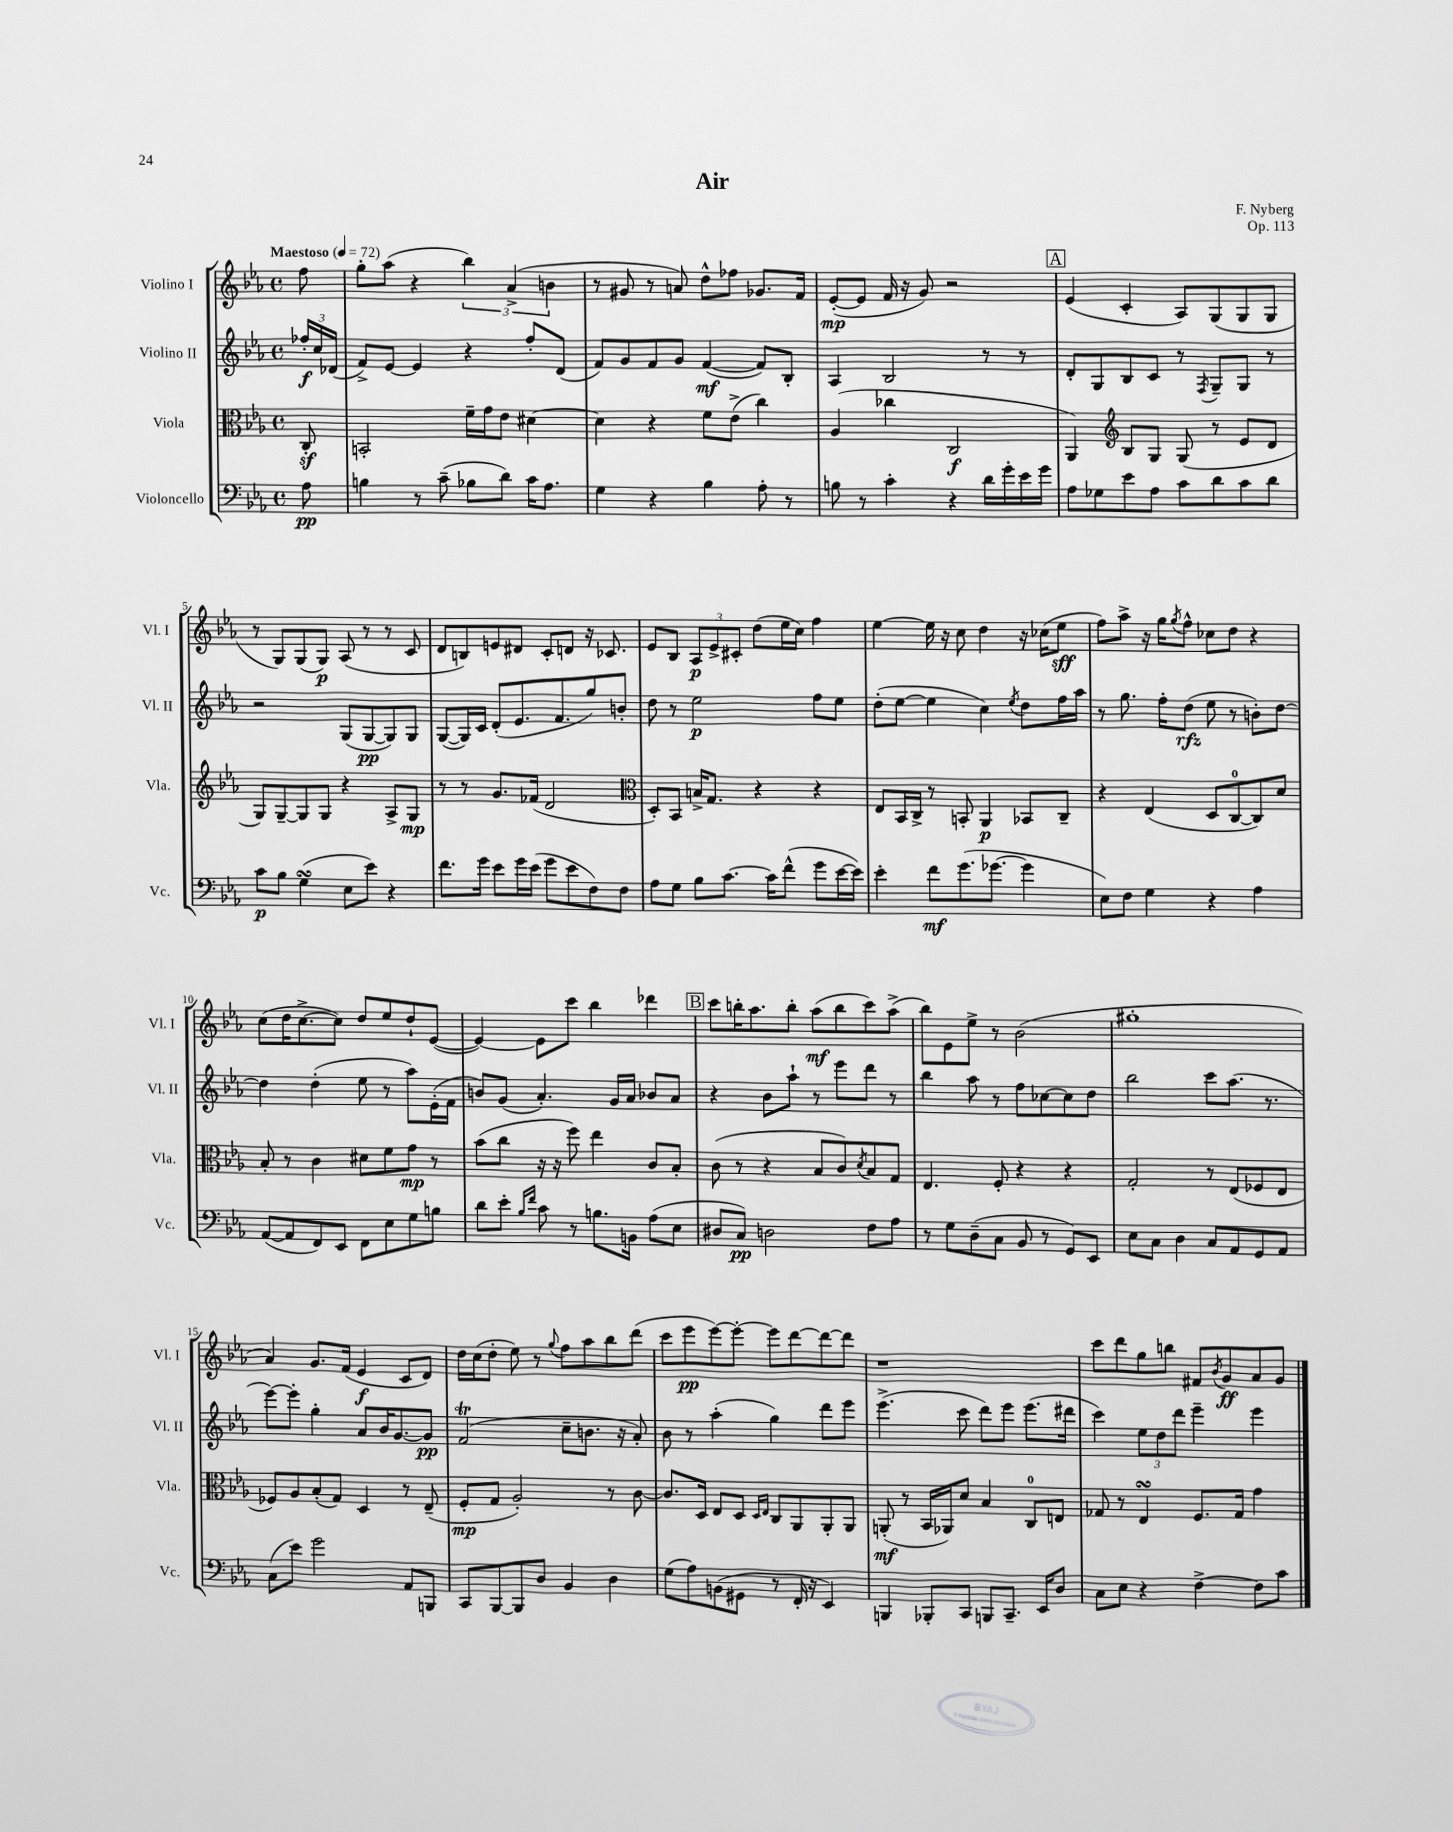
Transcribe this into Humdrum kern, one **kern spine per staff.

**kern	**dynam	**kern	**dynam	**kern	**dynam	**kern	**dynam
*part4	*part4	*part3	*part3	*part2	*part2	*part1	*part1
*staff4	*staff4	*staff3	*staff3	*staff2	*staff2	*staff1	*staff1
*I"Violoncello	*	*I"Viola	*	*I"Violino II	*	*I"Violino I	*
*I'Vc.	*	*I'Vla.	*	*I'Vl. II	*	*I'Vl. I	*
*clefF4	*	*clefC3	*	*clefG2	*	*clefG2	*
*k[b-e-a-]	*	*k[b-e-a-]	*	*k[b-e-a-]	*	*k[b-e-a-]	*
*M4/4	*	*M4/4	*	*M4/4	*	*M4/4	*
*met(c)	*	*met(c)	*	*met(c)	*	*met(c)	*
*MM72	*	*MM72	*	*MM72	*	*MM72	*
=	=	=	=	=	=	=	=
!	!	!	!	!	!	!LO:TX:a:B:t=Maestoso	!
8A-\	pp	8Cz'/	.	24ff-X'/LL	f	8ff\	.
.	.	.	.	24cc/	.	.	.
.	.	.	.	(24d-X/JJ	.	.	.
=1	=1	=1	=1	=1	=1	=1	=1
4Bn\	.	2BBn'/	.	8f^/L)	.	8gg'\L	.
.	.	.	.	[8e-/J	.	(8aa-\J	.
8r	.	.	.	4e-/]	.	4r	.
(8c~\	.	.	.	.	.	.	.
8B-X\L	.	16f~\LL	.	4r	.	6bb-\)	.
.	.	16g\J	.	.	.	.	.
8d\J)	.	8e-\J	.	.	.	.	.
.	.	.	.	.	.	(6a-^/	.
16c\KL	.	[4d#X\	.	8ff'/L	.	.	.
8.A-\J	.	.	.	.	.	.	.
.	.	.	.	.	.	6bn\	.
.	.	.	.	(8d/J	.	.	.
=2	=2	=2	=2	=2	=2	=2	=2
4G\	.	4d#\]	.	8f/L)	.	8r	.
.	.	.	.	8g/	.	8g#X/	.
4r	.	4r	.	8f/	.	8r	.
.	.	.	.	8g/J	.	8an/)	.
4B-\	.	8f\L	.	([4f/	mf	8dd^^\L	.
.	.	(8e-^\J	.	.	.	8ff-X\J	.
8A-'\	.	4cc\)	.	8f/L])	.	8.g-X/L	.
8r	.	.	.	8B-'/J	.	.	.
.	.	.	.	.	.	16f/Jk	.
=3	=3	=3	=3	=3	=3	=3	=3
8Bn\	.	(4A-/	.	4A-/	.	([8e-'/L	mp
8r	.	.	.	.	.	8e-/J]	.
4c'\	.	4cc-X\	.	2B-/	.	16f/	.
.	.	.	.	.	.	16r	.
.	.	.	.	.	.	8g/)	.
4r	.	2C/	f	.	.	2r	.
16d\LL	.	.	.	8r	.	.	.
16g'\	.	.	.	.	.	.	.
16e-\	.	.	.	8r	.	.	.
16g\JJ	.	.	.	.	.	.	.
!!LO:REH:place=s1:t=A
=4	=4	=4	=4	=4	=4	=4	=4
8A-\L	.	4AA-/)	.	8d'/L	.	(4e-/	.
8G-X\	.	.	.	8G/	.	.	.
*	*	*clefG2	*	*	*	*	*
8e-\	.	8B-/L	.	8B-/	.	4c'/	.
8A-\J	.	8G/J	.	8c/J	.	.	.
8c\L	.	(8G/	.	8r	.	8A-/L)	.
.	.	.	.	8qF/	.	.	.
8d\	.	8r	.	8G~/L	.	(8G/	.
8c\	.	8e-/L	.	8G/J	.	8G/	.
8d\J	.	8d/J	.	8r	.	8G/J	.
!!LO:LB:g=z
=5	=5	=5	=5	=5	=5	=5	=5
8c\L	p	8G/L)	.	2r	.	8r	.
8B-\J	.	[8G~/	.	.	.	8G/L)	.
(4GsSsS\	.	8G/]	.	.	.	(8G/	.
.	.	8G/J	.	.	.	8G/J)	p
8E-\L	.	4r	.	(8G/L	.	(8A-/	.
8e-\J)	.	.	.	[8G/	pp	8r	.
4r	.	8A-^/L	.	8G/])	.	8r	.
.	.	8G/J	mp	8G/J	.	8c/	.
=6	=6	=6	=6	=6	=6	=6	=6
8.f\L	.	8r	.	([8G/L	.	8d/L	.
.	.	8r	.	16G/L])	.	8Bn/)	.
16g\Jk	.	.	.	16c/JJ	.	.	.
8e-\L	.	8.g/L	.	(8d'/L	.	8en/	.
16g\L	.	.	.	8.e-/	.	8d#X/J	.
(16e-\JJ	.	(16f-X/Jk	.	.	.	.	.
8g\L	.	2d/	.	.	.	8c'/L	.
.	.	.	.	8.f/	.	.	.
8e-\	.	.	.	.	.	8dn/J	.
8F\)	.	.	.	8gg/)	.	16r	.
.	.	.	.	.	.	8.c-X/	.
8F\J	.	.	.	8bn'/J	.	.	.
=7	=7	=7	=7	=7	=7	=7	=7
*	*	*clefC3	*	*	*	*	*
8A-\L	.	8D'/L)	.	8dd\	.	8e-/L	.
8G\J	.	8BB-/J	.	8r	.	8B-/J	.
8B-\L	.	16Bn^/KL	.	2ee-\	p	12A-/L	p
.	.	8.G/J	.	.	.	.	.
.	.	.	.	.	.	12e-^/	.
[8.c\J	.	.	.	.	.	.	.
.	.	.	.	.	.	12c#X'/J	.
.	.	4r	.	.	.	(8dd\L	.
16c\KL]	.	.	.	.	.	.	.
(8f^^\J	.	.	.	.	.	16ee-\L	.
.	.	.	.	.	.	16cc\JJ)	.
8g\L	.	4r	.	8ff\L	.	4ff\	.
[16e-\L	.	.	.	8ee-\J	.	.	.
16e-\JJ])	.	.	.	.	.	.	.
=8	=8	=8	=8	=8	=8	=8	=8
4e-'\	.	8E-/L	.	(8dd'\L	.	[4ee-\	.
.	.	16BB-/L	.	[8ee-\J	.	.	.
.	.	16C^/JJ	.	.	.	.	.
8f\L	mf	8r	.	4ee-\]	.	16ee-\]	.
.	.	.	.	.	.	16r	.
(8.g\	.	8BBn'/	.	.	.	8cc\	.
.	.	4AA-/	p	4cc\)	.	4dd\	.
[8.g-X\J	.	.	.	.	.	.	.
.	.	.	.	8qee-/	.	.	.
4g-\]	.	8BB-X/L	.	8dd\L	.	16r	.
.	.	.	.	.	.	(16cc-X\KL	.
.	.	8C~/J	.	16ff\L	.	8ee-\J	sff
.	.	.	.	16aa-\JJ	.	.	.
=9	=9	=9	=9	=9	=9	=9	=9
8E-\L)	.	4r	.	8r	.	8ff\L)	.
8F\J	.	.	.	8.gg\	.	8aa-^\J	.
4G\	.	(4E-/	.	.	.	16r	.
.	.	.	.	16ff'\KL	.	16gg\KL	.
.	.	.	.	.	.	8qgg/	.
.	.	.	.	(8dd\J	rfz	8ff^^\J	.
4r	.	8D/L	.	8ee-\	.	8cc-X\L	.
.	.	[8C/	.	8r	.	8dd\J	.
4A-\	.	8C/])	.	8bn'\L)	.	4r	.
.	.	8d/J	.	[8dd\J	.	.	.
!!LO:LB:g=z
=10	=10	=10	=10	=10	=10	=10	=10
([8AA-/L	.	8B-'/	.	4dd\]	.	(8cc\L	.
8AA-/]	.	8r	.	.	.	16dd\K	.
.	.	.	.	.	.	[8.cc^\	.
8FF/)	.	4c\	.	(4dd'\	.	.	.
8EE-/J	.	.	.	.	.	8cc\J])	.
8FF\L	.	8d#X\L	.	8ee-\	.	8dd/L	.
8E-\	.	8f\	.	8r	.	8ee-/	.
8G\	.	8g\J	mp	8aa-\L)	.	8dd`/	.
8Bn\J	.	8r	.	(16e-'\L	.	([8e-/J	.
.	.	.	.	16f\JJ	.	.	.
=11	=11	=11	=11	=11	=11	=11	=11
8d\L	.	(8b-\L	.	8bn/L)	.	4e-/_)	.
8e-'\J	.	8cc\J	.	(8g/J	.	.	.
16qqB-/LL	.	.	.	.	.	.	.
16qqf/JJ	.	.	.	.	.	.	.
8c\	.	16r	.	4.a-'/)	.	8e-\L]	.
.	.	16r	.	.	.	.	.
8r	.	8ff\)	.	.	.	8ccc\J	.
8.Bn\L	.	4ee-\	.	.	.	4bb-\	.
.	.	.	.	16g/LL	.	.	.
16BBn\Jk	.	.	.	16a-/JJ	.	.	.
(8A-\L	.	8c/L	.	8b-X/L	.	4ddd-X\	.
8E-\J	.	8B-'/J	.	8a-/J	.	.	.
!!LO:REH:place=s1:t=B
=12	=12	=12	=12	=12	=12	=12	=12
8D#X/L	.	(8c\	.	4r	.	8ccc\L	.
8C/J)	pp	8r	.	.	.	16bbn'\K	.
.	.	.	.	.	.	8.aa-\	.
2Dn\	.	4r	.	8b-\L	.	.	.
.	.	.	.	8aa-`\J	.	8bb'\J	.
.	.	8B-/L	.	8r	.	(8aa-\L	mf
.	.	8c/)	.	8eee-\L	.	8bb\	.
.	.	8qd/	.	.	.	.	.
8F\L	.	8B-/	.	8ddd\J	.	8ccc\)	.
8A-\J	.	8G/J	.	8r	.	(8aa-^\J	.
=13	=13	=13	=13	=13	=13	=13	=13
8r	.	4.E-/	.	4bb-\	.	8bb-\L)	.
8G\L	.	.	.	.	.	8e-\	.
(8D~\	.	.	.	8aa-\	.	8ee-^\J	.
8C\J	.	8F'/	.	8r	.	8r	.
8BB-/	.	4r	.	8ff\L	.	(2b-\	.
8r	.	.	.	[8cc-X\	.	.	.
8GG/L)	.	4r	.	8cc-\]	.	.	.
8EE-/J	.	.	.	8dd\J	.	.	.
=14	=14	=14	=14	=14	=14	=14	=14
8E-\L	.	2G'/	.	2bb-\	.	1gg#X'	.
8C\J	.	.	.	.	.	.	.
4D\	.	.	.	.	.	.	.
8C/L	.	8r	.	8ccc\L	.	.	.
8AA-/	.	(8E-/L	.	(8.aa-\J	.	.	.
8GG/	.	8F-X/	.	.	.	.	.
.	.	.	.	8.r	.	.	.
8AA-/J	.	8E-/J	.	.	.	.	.
!!LO:LB:g=z
=15	=15	=15	=15	=15	=15	=15	=15
(8C\L	.	8F-X/L)	.	[8eee-\L)	.	4a-/)	.
8e-\J)	.	8A-/	.	8eee-'\J]	.	.	.
2g\	.	(8B-'/	.	4gg'\	.	8.g/L	.
.	.	8G/J)	.	.	.	.	.
.	.	.	.	.	.	(16f/Jk	.
.	.	4D/	.	8a-/L	.	4e-/	f
.	.	.	.	16b-/K	.	.	.
.	.	.	.	[8.g/	.	.	.
8AA-/L	.	8r	.	.	.	8c/L	.
8BBBn/J	.	(8E-~/	.	8g/J]	pp	8d/J)	.
=16	=16	=16	=16	=16	=16	=16	=16
8CC/L	.	8F'/L	mp	(2fT/	.	16dd\LL	.
.	.	.	.	.	.	(16cc\J	.
[8BBB-/	.	8G/J	.	.	.	8dd'\J	.
8BBB-/]	.	2A-'/)	.	.	.	8ee-\)	.
8D/J	.	.	.	.	.	8r	.
.	.	.	.	.	.	8qqgg/	.
4BB-/	.	.	.	8cc~\L	.	8ff\L	.
.	.	.	.	8.bn\J	.	8aa-\	.
4D\	.	8r	.	.	.	8bb-\	.
.	.	.	.	16r	.	.	.
.	.	[8c\	.	8a-'/)	.	(8ddd\J	.
=17	=17	=17	=17	=17	=17	=17	=17
(8G\L	.	8.c/L]	.	8b-\	.	8ccc\L	.
8A-\)	.	.	.	8r	.	8eee-\	pp
.	.	16D/Jk	.	.	.	.	.
(8BBn\	.	8E-/L	.	(4aa-'\	.	[8eee-\)	.
8GG#X\J	.	8D/J	.	.	.	8eee-'\J_	.
.	.	16qqD/LL	.	.	.	.	.
.	.	16qqE-/JJ	.	.	.	.	.
8r	.	8C/L	.	4gg\)	.	8eee-\L]	.
16FF'/	.	8AA-/	.	.	.	[8ddd\	.
16r	.	.	.	.	.	.	.
4EE-/)	.	8AA-'/	.	8ddd\L	.	8ddd\_	.
.	.	8AA-/J	.	8eee-\J	.	8ddd\J]	.
=18	=18	=18	=18	=18	=18	=18	=18
4BBBn/	.	(8AAn'/	mf	(4.eee-^\	.	1r	.
.	.	8r	.	.	.	.	.
8BBB-X'/L	.	16BB-/LL	.	.	.	.	.
.	.	16AA-X/J)	.	.	.	.	.
8CC/J	.	8d/J	.	8ccc\	.	.	.
8BBBn/L	.	4B-/	.	8ddd\L)	.	.	.
8.CC~/J	.	.	.	8eee-\J	.	.	.
.	.	8C/L	.	(8.eee-\L	.	.	.
16EE-/KL	.	.	.	.	.	.	.
8D/J	.	8En/J	.	.	.	.	.
.	.	.	.	16ddd#X\Jk	.	.	.
=19	=19	=19	=19	=19	=19	=19	=19
8C\L	.	8G-X/	.	4ccc\)	.	8ccc\L	.
8E-\J	.	8r	.	.	.	8ddd\	.
4r	.	4E-sSSs/	.	12ee-\L	.	8gg\	.
.	.	.	.	12dd\	.	.	.
.	.	.	.	.	.	8bbn\J	.
.	.	.	.	12ddd\J	.	.	.
[4F^\	.	8.F/L	.	4eee-~\	.	8f#X/L	.
.	.	.	.	.	.	8qb-/	.
.	.	.	.	.	.	8g/	ff
.	.	16G-/Jk	.	.	.	.	.
8F\L]	.	4g\	.	4eee-\	.	8a-/	.
8c\J	.	.	.	.	.	8g/J	.
==	==	==	==	==	==	==	==
*-	*-	*-	*-	*-	*-	*-	*-
